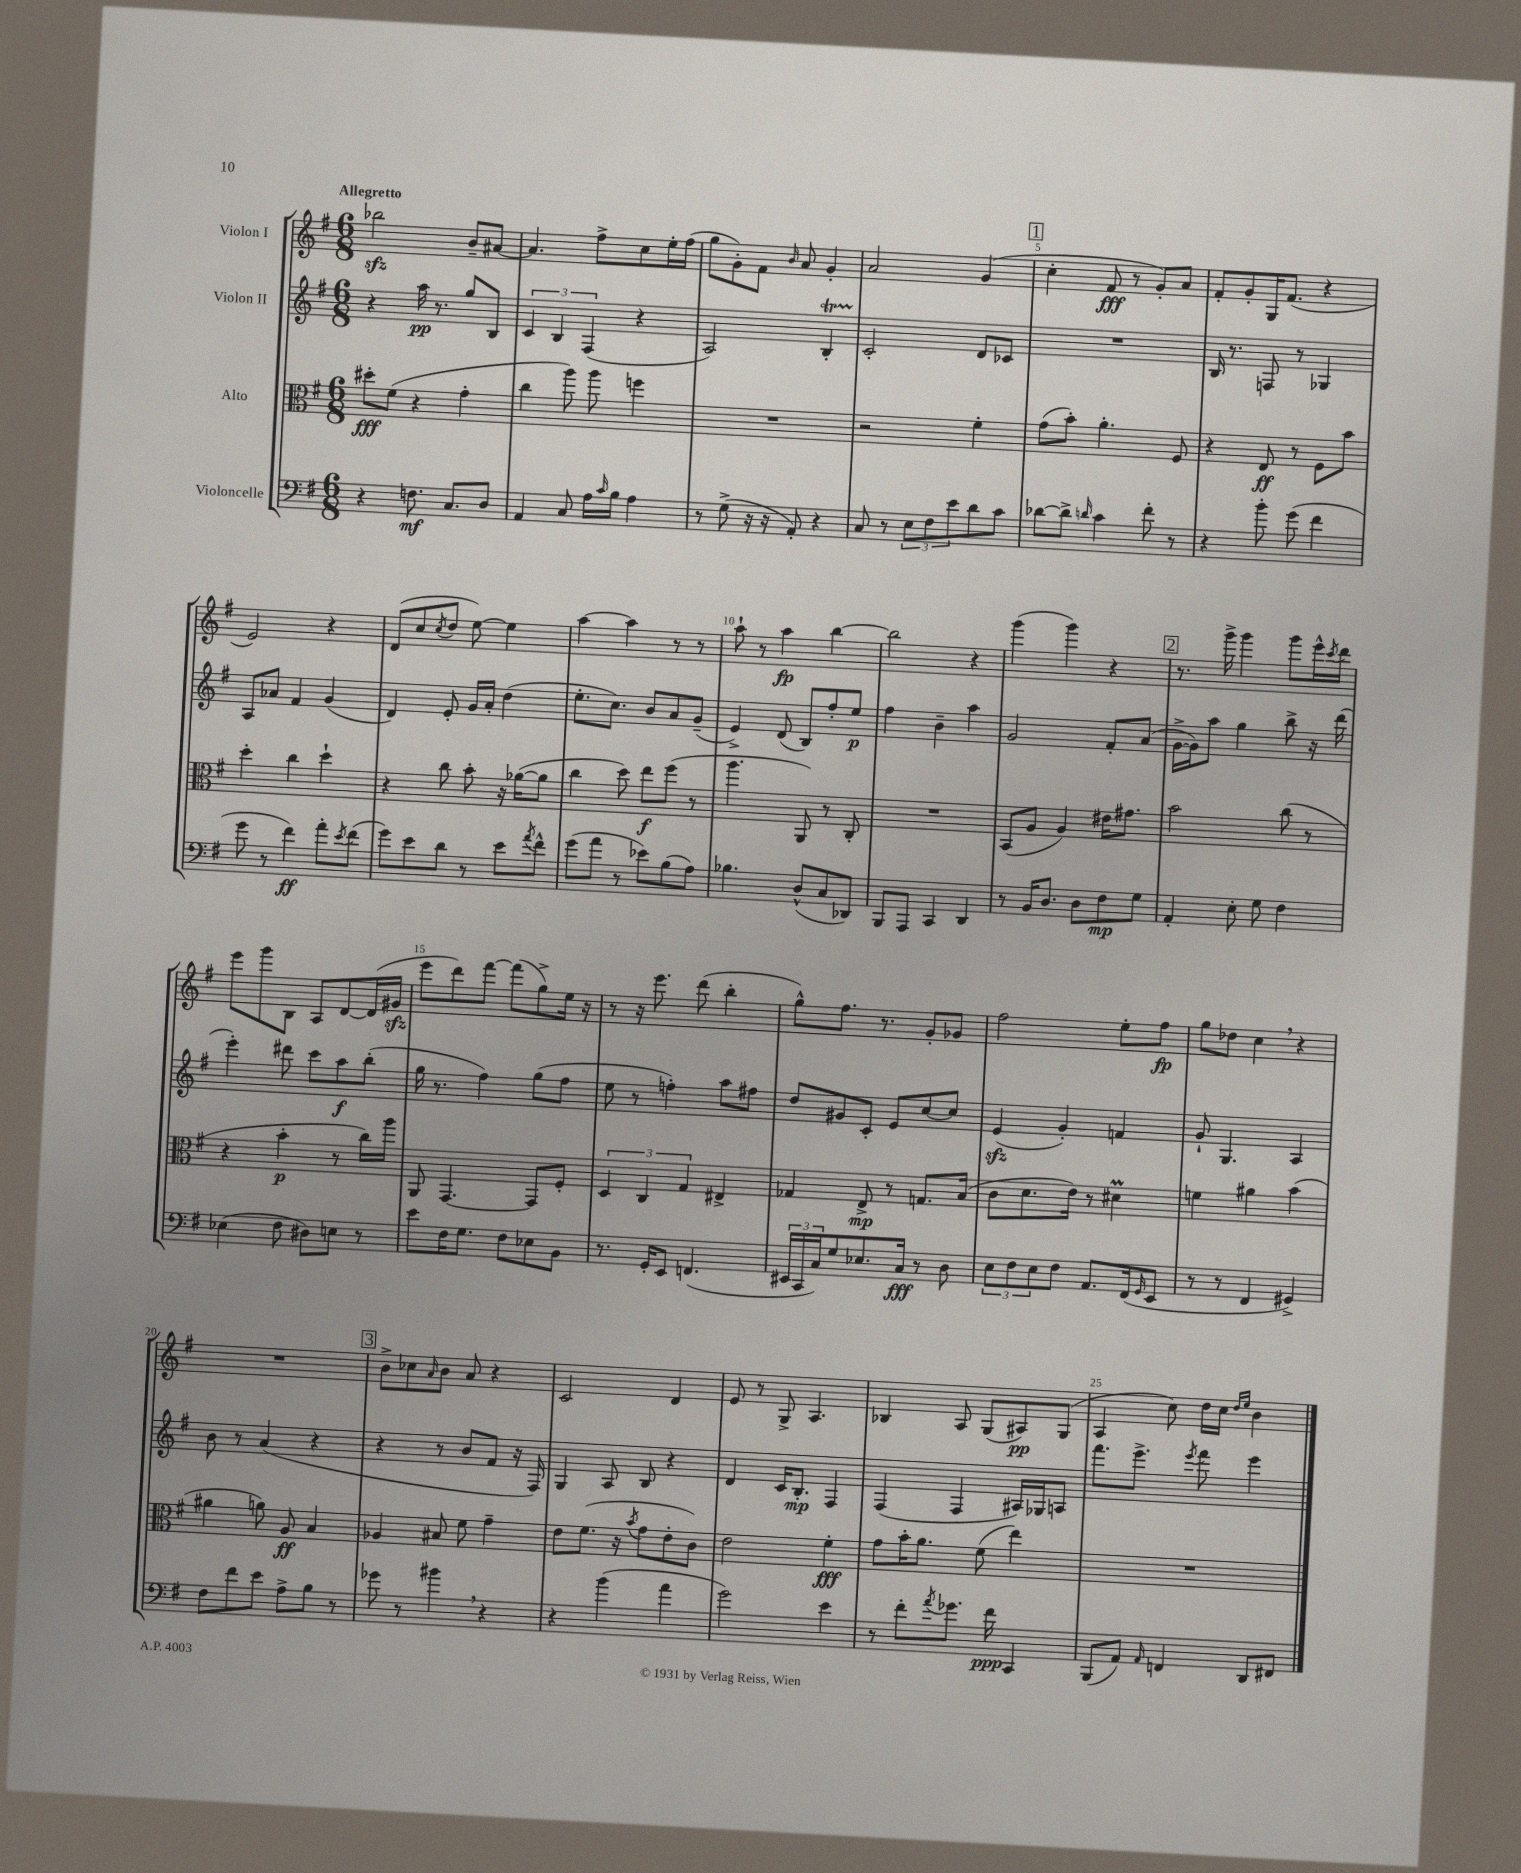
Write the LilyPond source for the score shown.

<<
\new StaffGroup <<
\new Staff = "s0" \with { instrumentName = "Violon I" } {
    \clef treble \key g \major \numericTimeSignature \time 6/8 \tempo "Allegretto"
    bes''2\sfz b'8-- ais'8~ |
    ais'4. fis''8-> c''8 e''16-. fis''16( |
    g''8 g'8-.) fis'8 \grace { b'16 } a'8 g'4-. |
    a'2 g'4( |
    \mark \markup { \box "1" } c''4-. fis'8\fff r8 g'8-.) a'8 |
    fis'8-. g'8-. g16 fis'8.( r4 |
    e'2) r4 |
    d'8( c''8 \acciaccatura { c''8 } d''8 e''8~) e''4 |
    a''4~ a''4 r8 r8 |
    a''8-! r8 a''4\fp b''4~ |
    b''2 r4 |
    g'''4( g'''4) r4 |
    \mark \markup { \box "2" } r8. g'''16-> g'''4 g'''8 e'''16-^ \acciaccatura { c'''8 } d'''16 |
    e'''8 g'''8 b8 a8 d'8~ d'16( gis'16\sfz |
    e'''8 d'''8) fis'''8~ fis'''8( g''8->) e''16 r16 |
    r8 r16 e'''8. d'''8( b''4-. |
    g''8-^) fis''8. r8. g'8-. ges'8 |
    fis''2 e''8-. fis''8\fp |
    g''8 des''8 c''4 \breathe r4 |
    R2. |
    \mark \markup { \box "3" } b'8-> ces''8 \grace { a'16 } b'8 a'8 r4 |
    c'2 d'4 |
    e'8 r8 g8-> a4. |
    bes4 a8 g8( ais8\pp) g8( |
    a4 c''8) d''16 c''16 \grace { d''16 e''16 } b'4 \bar "|." |
}
\new Staff = "s1" \with { instrumentName = "Violon II" } {
    \clef treble \key g \major \numericTimeSignature \time 6/8
    r4 a''16\pp r8. g''8 b8 |
    \tuplet 3/2 { c'4 b4 fis4( } r4 |
    a2) b4-.\startTrillSpan |
    c'2-.\stopTrillSpan d'8 ces'8 |
    \mark \markup { \box "1" } R2. |
    b16 r8. f8 r8 ges4 |
    a8 aes'8 fis'4 g'4( |
    d'4) e'8-. g'16 a'16-. d''4( |
    e''8.-. c''8.) b'8 a'8 g'8--( |
    e'4->) d'8( b8) fis''8-. e''8\p |
    fis''4 b'4-- a''4 |
    g'2 fis'8-. a'8( |
    \mark \markup { \box "2" } g'16~-> g'16) a''8 g''4 b''8-> r16 d'''16( |
    e'''4-.) dis'''8 c'''8 a''8\f b''8-.( |
    g''16 r8. fis''4) g''8( fis''8 |
    e''8 r8 f''4-.) a''8 fis''8 |
    d''8 gis'8 c'8-. e'8 c''8~ c''8 |
    e'4\sfz( g'4-.) f'4 |
    g'8-! g4. a4 |
    b'8 r8 a'4( r4 |
    \mark \markup { \box "3" } r4 r8 b'8 fis'8 r16 fis16) |
    g4 a8 b8 r4 |
    d'4 c'16 b8.-.\mp fis4 |
    fis4( fis4 ais16) ges16 a8 |
    fis'''8. e'''8.-> \acciaccatura { e'''8 } fis'''8 e'''4 \bar "|." |
}
\new Staff = "s2" \with { instrumentName = "Alto" } {
    \clef alto \key g \major \numericTimeSignature \time 6/8
    dis''8-.\fff fis'8( r4 g'4-. |
    c''4 a''8) a''8 f''4 |
    R2. |
    r2 fis'4-. |
    \mark \markup { \box "1" } g'8( b'8-.) a'4.-. fis8 |
    r4 e8\ff r8 fis8 b'8 |
    d''4-. c''4 d''4-! |
    r4 c''8 b'8-. r16 aes'16~( aes'8 |
    c''4 d''8) e''8\f fis''8( r8 |
    a''4. a,8) r8 c8-. |
    R2. |
    b,8( a8 a4) eis'16 gis'8. |
    \mark \markup { \box "2" } b'2 c''8( r8 |
    r4 b'4-.\p r8 c''16) a''16 |
    a,8 g,4.~ g,8 fis8-. |
    \tuplet 3/2 { d4 c4 g4 } eis4-> |
    ges4 e8->\mp r8 g8. b16( |
    c'8 d'8. e'16) r8 dis'4\prall |
    f'4 ais'4 b'4( |
    ais'4 a'8) a8\ff b4 |
    \mark \markup { \box "3" } aes4 bis8 fis'8 g'4-- |
    e'8 fis'8.( r16 \acciaccatura { b'8 } g'8 e'8-. c'8) |
    e'2 fis'4-.\fff |
    g'8 b'16-. a'8. fis'8( e''4) |
    R2. \bar "|." |
}
\new Staff = "s3" \with { instrumentName = "Violoncelle" } {
    \clef bass \key g \major \numericTimeSignature \time 6/8
    r4 f8.\mf c8. d8 |
    a,4 c8 a16 \grace { c'16 } b16 a4 |
    r8 g8->( r16 r16 a,8-.) r4 |
    c8 r8 \tuplet 3/2 { e8 fis8 e'8 } d'8 c'8 |
    \mark \markup { \box "1" } des'8~ des'8-> \grace { d'16 } c'4 fis'8-. r8 |
    r4 b'8-. g'8( fis'4 |
    g'8 r8 fis'4\ff) a'8-. \acciaccatura { e'8 } fis'8( |
    g'8) e'8 d'8 r8 e'8 \acciaccatura { a'8 } fis'8-^ |
    g'8( a'8 r8 ees'8) b8( a8) |
    bes4. d8-^( c8 des,8) |
    b,,8 a,,8 c,4 d,4 |
    r8 b,16 d8. d8 fis8\mp g8 |
    \mark \markup { \box "2" } a,4-. e8-. g8 fis4 |
    ees4( fis8 dis8) e8 r8 |
    e'8 fis16 g8. fis8 ees8 b,8 |
    r8. g,16-. e,8 f,4.( |
    \tuplet 3/2 { eis,16 c,16 c16) } g8 ees8. c16\fff r8 d8 |
    \tuplet 3/2 { e8 fis8 e8 } fis8 a,8. fis,16( \grace { g,16 } e,8 |
    r8 r8 fis,4 gis,4->) |
    fis8 fis'8 e'8 a8-> b8 r8 |
    \mark \markup { \box "3" } ges'8 r8 bis'4 \breathe r4 |
    r4 b'4( a'4 |
    g'2) e'4 |
    r8 fis'8-. \acciaccatura { a'8 } ges'8. fis'16\ppp c,4 |
    b,,8( a,8) \grace { a,16 } f,4 d,8 fis,8 \bar "|." |
}
>>
>>
\layout { \context { \Score \override BarNumber.break-visibility = ##(#f #t #t) barNumberVisibility = #(every-nth-bar-number-visible 5) } }
